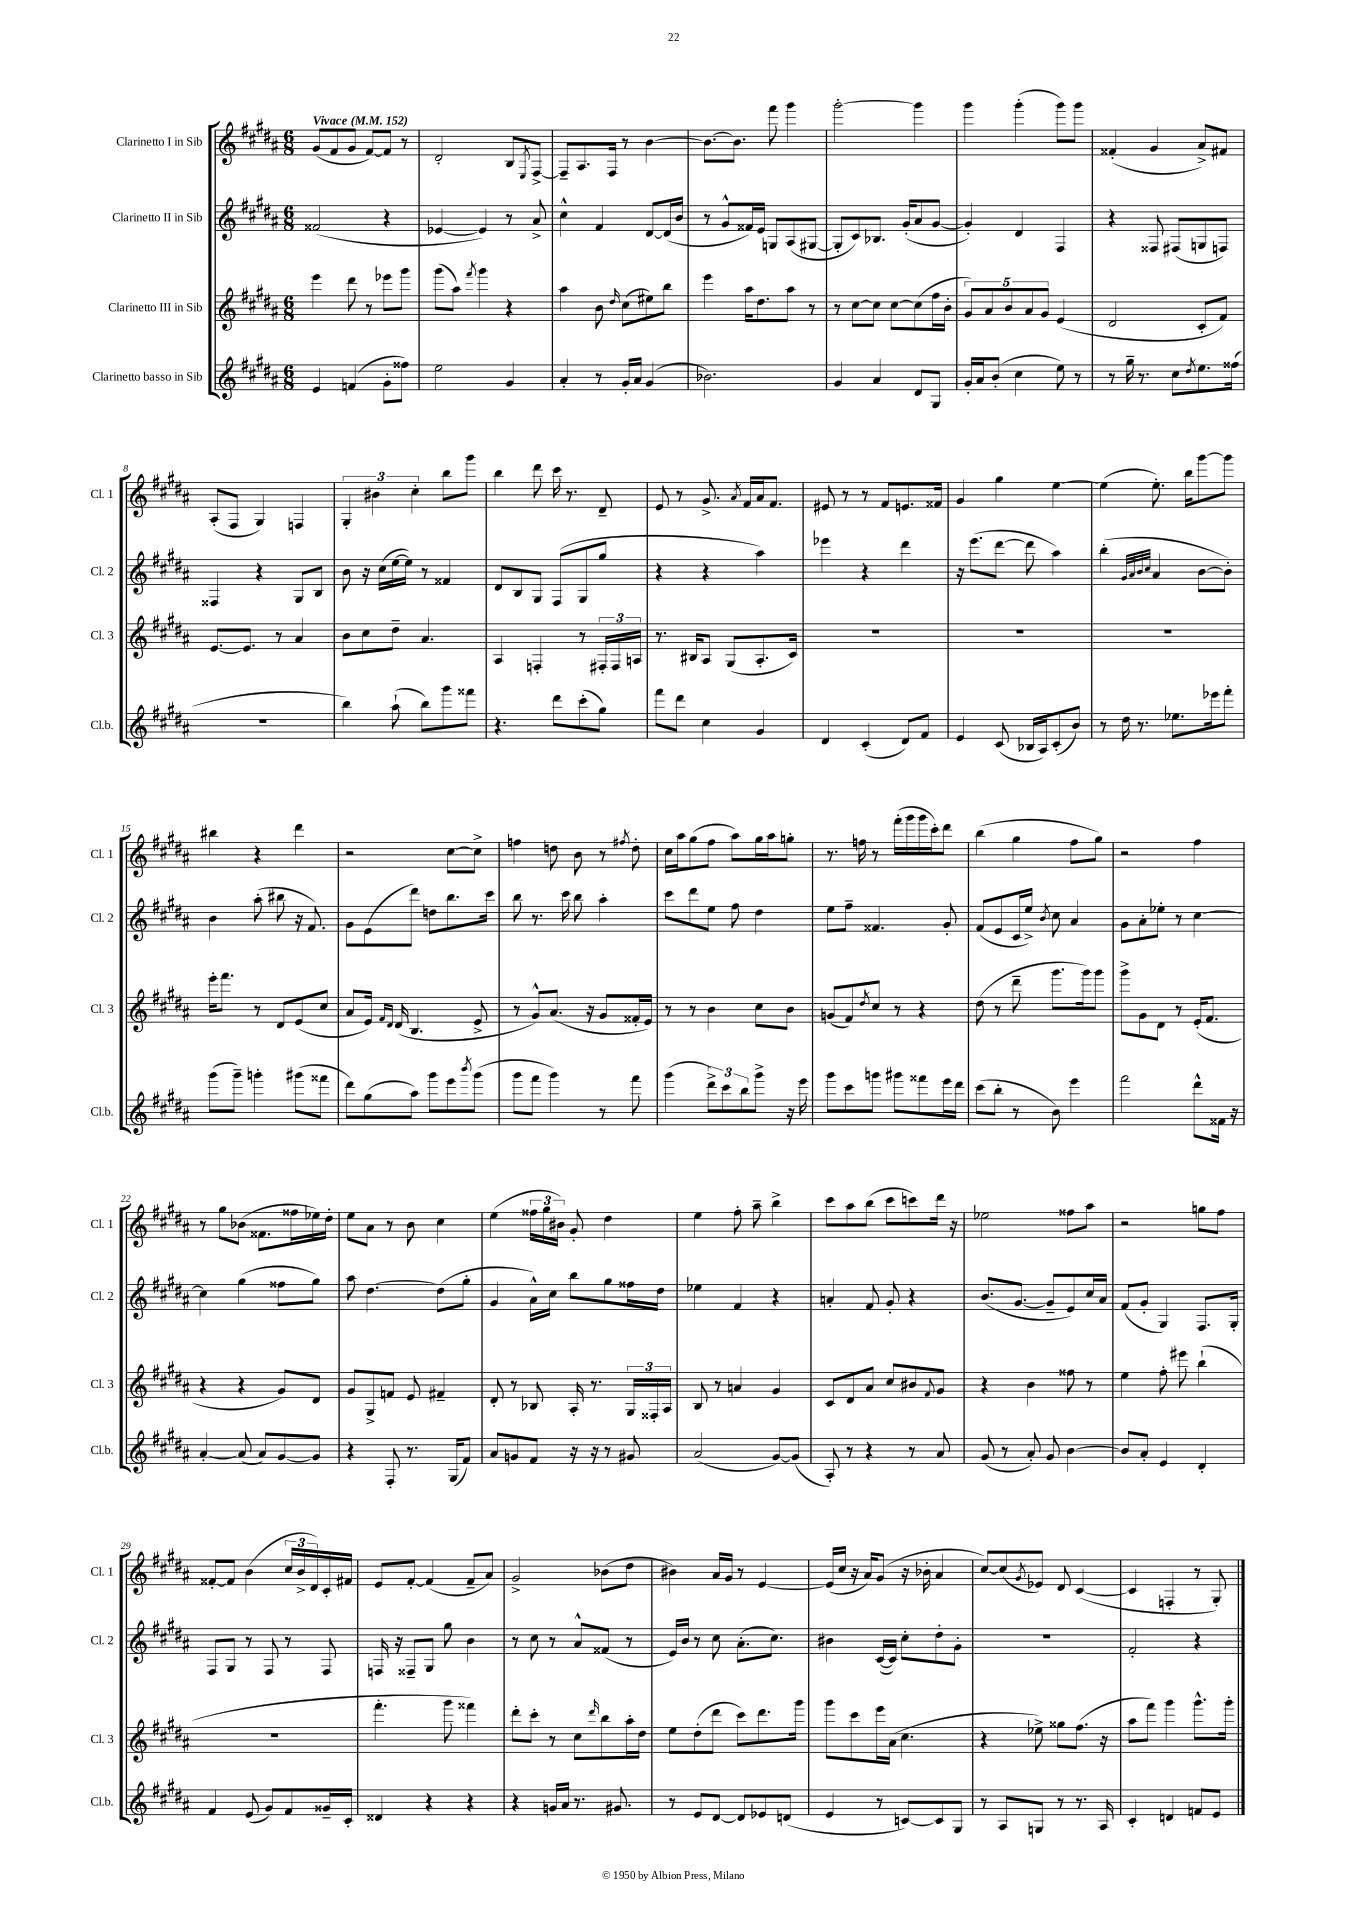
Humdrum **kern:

**kern	**kern	**kern	**kern
*staff4	*staff3	*staff2	*staff1
*clefG2	*clefG2	*clefG2	*clefG2
*k[f#c#g#d#a#]	*k[f#c#g#d#a#]	*k[f#c#g#d#a#]	*k[f#c#g#d#a#]
*M6/8	*M6/8	*M6/8	*M6/8
*MM152	*MM152	*MM152	*MM152
4e/	4eee\	(2f##/	(8g#/L
.	.	.	8f#/
(4f/	8ddd#\	.	8g#/J
.	8r	.	[8f#/L)
8g#'\L	8eee-\L	4r	8f#/]J
8ff##\J)	8ggg#\J	.	8r
=	=	=	=
2ee\	(8ggg#\L	[4e-/	2d#'/
.	8aa#\J)	.	.
.	8qfff#/	.	.
.	4ggg#\	4e-/])	.
4g#/	4r	8r	8B/L
.	.	.	8qE/
.	.	8a#^/	[8F#^/J
=	=	=	=
4a#'/	4aa#\	4cc#^^\	8F#~/]L
.	.	.	8.A#/
8r	8b\	4f#/	.
.	.	.	16F#/Jk
.	16qqdd#/	.	.
16g#'/LL	(8cc#\L	.	8r
16a#/JJ	.	.	.
(4g#/	8ee#\)	[8d#/L	[4b\
.	8bb\J	(16d#/]L	.
.	.	16b/JJ	.
=	=	=	=
2.b-\)	4eee\	8r	8.b\_L
.	.	8g#^^/L	.
.	.	.	8.b\]J
.	16aa#\LK	16f##/L)	.
.	8.dd#\	16e/JJ	.
.	.	8G/L	8fff#\
.	8aa#\J	(8A#/	4ggg#\
.	8r	[8G#/J	.
=	=	=	=
4g#/	8r	8G#'/]L	[2ggg#'\
.	[8cc#\L	8c#/)	.
4a#/	8cc#\]J	8.B-/J	.
.	[8cc#\L	.	.
.	.	(16g#'/LK	.
8d#/L	(8cc#\]	8a#/	4ggg#\]
8G#/J	16ff#\L	[8g#/J	.
.	16b'\JJ	.	.
=	=	=	=
16g#'/LL	10g#/L)	4g#'/])	4ggg#\
16a#/J	.	.	.
.	10a#/	.	.
(8b'/J	.	.	.
.	10b/	.	.
4cc#\	.	4d#/	(4ggg#'\
.	10a#/	.	.
.	10g#/J	.	.
8ee\)	(4e/	4F#/	8ggg#\L)
8r	.	.	8ggg#\J
=	=	=	=
8r	2d#/	4r	(4f##'/
16gg#~\	.	.	.
8.r	.	.	.
.	.	8F##/	4g#/
8cc#\L	.	(8F#/L	.
8qdd#/	.	.	.
8.ee\	8c#'/L	8G/	8a#^/L)
.	8f#/J)	8F/J)	8f#/J
(16ff##\Jk	.	.	.
=	=	=	=
2.r	[8.e/L	4F##/	(8A#'/L
.	.	.	8F#/J
.	8.e/]J	.	.
.	.	4r	4G#/)
.	8r	.	.
.	4a#/	8G#/L	4F/
.	.	8B/J	.
=	=	=	=
4bb\)	8b\L	8b\	6G#'/
.	8cc#\	16r	.
.	.	.	6b#\
.	.	(16cc#\LL	.
(8aa#`\	8dd#~\J	[16ee\	.
.	.	16ee\]JJ)	.
.	.	.	6cc#'\
8bb\L)	4.a#/	8r	.
8ggg#\	.	4f##/	8bb\L
8fff##\J	.	.	8ggg#\J
=	=	=	=
4.r	4A#/	8d#/L	4bb\
.	.	8B/	.
.	4F'/	8G#/J	8ddd#\
8ddd#\L	.	(8F#/L	16ccc#\
.	.	.	8.r
(8ccc#'\	8r	8G#/	.
8gg#\J)	24F#'/LL	8gg#/J	8d#~/
.	24F#/	.	.
.	24A/JJ	.	.
=	=	=	=
8fff#\L	8.r	4r	8e/
8ddd#\J	.	.	8r
.	16B#/LK	.	.
4cc#\	8A#/J	4r	8.g#^/
.	(8G#/L	.	.
.	.	.	8qa#/
.	.	.	16f#/LL
4g#/	8.A#'/	4aa#\)	16a#/J
.	.	.	8.f#/J
.	16c#/Jk)	.	.
=	=	=	=
4d#/	2.r	4eee-\	8e#/
.	.	.	8r
(4c#'/	.	4r	8r
.	.	.	8f#/L
8d#/L)	.	4ddd#\	8.e/
8f#/J	.	.	.
.	.	.	16f##/Jk
=	=	=	=
4e/	2.r	16r	4g#/
.	.	(8.eee\L	.
(8c#/	.	[8ddd#\J	4gg#\
16B-/LL	.	8ddd#\]	.
16A#/J)	.	.	.
(8c#'/	.	4aa#\)	[4ee\
8b/J)	.	.	.
=	=	=	=
8r	2.r	(4bb'\	(4ee\]
16dd#\	.	.	.
8.r	.	.	.
.	.	32qqg#/LLL	.
.	.	32qqa#/	.
.	.	32qqb/	.
.	.	32qqcc#/JJJ	.
.	.	4a#/	8.ee'\)
8.ee-\L	.	.	.
.	.	.	16bb\LK
.	.	[8b\L	[8ggg#\
16eee-\k	.	.	.
8fff#'\J	.	8b'\]J)	8ggg#\]J
=	=	=	=
(8ggg#\L	16eee'\LK	4b\	4bb#\
.	8.fff#\J	.	.
8ggg#~\J)	.	.	.
4ggg'\	8r	(8aa#'\	4r
.	8d#/L	8bb#\	.
(8ggg#\L	(8e/	16r	4ddd#\
.	.	8.f#/)	.
8fff##\J	8cc#/J	.	.
=	=	=	=
8ddd#\L)	8a#/L	8g#\L	2r
(8gg#\	16e/Jk)	(8e\	.
.	16qqf#/LL	.	.
.	16qqd#/JJ	.	.
.	(16d#/	.	.
8aa#\J)	4.B/	8ddd#\J)	.
8ggg#\L	.	8dd\L	.
8eee\	.	8.bb\	[8cc#\L
8qbbb/	.	.	.
(8ggg#\J	8e^/	.	8cc#^\]J
.	.	16ccc#\Jk	.
=	=	=	=
8ggg#\L	8r	8bb\	4ff\
8fff#\J	8g#^^/L)	8.r	.
4ggg#\)	(8.a#/J	.	8dd\
.	.	16ccc#\	.
.	.	8bb\	8b\
.	16r	.	.
8r	8g#/L	4aa#'\	8r
.	.	.	8qff#/
8fff#\	16f##'/L	.	8dd'\
.	16e/JJ)	.	.
=	=	=	=
(4ggg#\	8r	8ccc#\L	16cc#\LL
.	.	.	16aa#\J
.	8r	8ddd#\	(8gg#\
12ddd#^\L)	4b\	8ee\J	8ff#\J
12ccc#\	.	.	.
.	.	8ff#\	8aa#\L)
12bb\	.	.	.
8ggg#^\J	8cc#\L	4dd#\	16gg#\L
.	.	.	16aa#\J
16r	8b\J	.	8gg'\J
16eee\	.	.	.
=	=	=	=
8ggg#\L	(8g/L	8ee\L	8.r
8ccc#\	8f#/)	8ff#~\J	.
.	.	.	16ff\
.	8qdd#/	.	.
8ggg\J	8cc#/J	4.f##/	8r
8ggg#\L	8r	.	(16fff#'\LL
.	.	.	16ggg#\
8fff##\	4r	.	16ggg#\
.	.	.	16ccc#'\J)
16eee\L	.	8g#'/	8ddd#\J
16ddd#\JJ	.	.	.
=	=	=	=
(8ccc#\L	(8dd#\	(8f#/L	(4bb\
8bb'\J	8r	8e/	.
8r	8ddd#~\	16c#/L	4gg#\
.	.	16ee^/JJ)	.
.	.	8qb/	.
8b\)	8.ggg#\L	8cc#\	.
4eee\	.	4a#/	8ff#\L
.	16ggg#\k)	.	.
.	8ggg#\J	.	8gg#\J)
=	=	=	=
2fff#\	8ggg#^\L	8g#\L	2r
.	8g#\	8a#'\	.
.	8d#\J	8ee-'\J	.
.	8r	8r	.
8ddd#^^\L	(16e'/LK	[4cc#\	4ff#\
.	8.f#/J	.	.
16f##\Jk	.	.	.
16r	.	.	.
=	=	=	=
[4a#'/	4r	4cc#\]	8r
.	.	.	8gg#\L
(8a#/]	4r	(4gg#\	(8b-\J
8a#/L)	.	.	8.f##\L
[8g#/	8g#/L)	8ff##\L	.
.	.	.	16ff##\L
8g#/]J	8d#/J	8gg#\J)	16ee-\)
.	.	.	16dd#'\JJ
=	=	=	=
4r	8g#/L	8aa#\	8ee\L
.	8G#^/	[4.dd#\	8a#\J
8F#'/	8f/J	.	8r
8.r	8e/	.	8b\
.	4f#~/	(8dd#\]L	4cc#\
(16G#/LK	.	.	.
8f#/J)	.	8gg#'\J	.
=	=	=	=
8a#/L	8d#'/	4g#/	(4ee\
8g/	8r	.	.
8f#/J	8B-/	16a#^^\LL)	24ff##\LL
.	.	.	24gg#\
.	.	16cc#\JJ	.
.	.	.	24b#\JJ)
16r	16A#'/	8bb\L	8g#'/
16r	8.r	.	.
8r	.	8gg#\	4dd#\
8g#/	24G#/LL	16ff##\L	.
.	24F##'/	.	.
.	.	16dd#\JJ	.
.	24A#/JJ	.	.
=	=	=	=
(2a#/	8B/	4ee-\	4ee\
.	8r	.	.
.	4a/	4f#/	8ff#'\
.	.	.	8aa#~\
[8g#/L)	4g#/	4r	4bb^\
(8g#/]J	.	.	.
=	=	=	=
8A#'/)	8c#/L	4a'/	8ccc#\L
8r	8d#/	.	8aa#\
4r	8a#/J	8f#/	(8bb\J
.	8cc#/L	8g#'/	8ccc#\L
8r	8b#/	4r	8ccc\)
.	8qqf#/	.	.
8a#/	8g#/J	.	16ddd#\Jk
.	.	.	16r
=	=	=	=
(8g#/	4r	(8.b/L	2ee-\
8r	.	.	.
.	.	[8.g#/J	.
8a#'/)	4b\	.	.
8g#/	.	8g#~/]L	.
[4b\	8ff##\	8e/)	8ff##\L
.	8r	16cc#/L	8aa#\J
.	.	16a#/JJ	.
=	=	=	=
8b/]L	4ee\	(8f#/L	2r
8a#'/J	.	8g#'/J	.
4e/	8ff#'\	4G#/)	.
.	8eee#\	.	.
4d#'/	(4bb`\	8.F#/L	8gg\L
.	.	.	8ff#\J
.	.	16G#'/Jk	.
=	=	=	=
4f#/	2.r	8F#/L	[8f##'/L
.	.	8G#/J	8f##/]J
(8e/	.	8r	(4b\
8g#/L)	.	8F#/	.
8f#/	.	8r	24cc#/LL
.	.	.	24b^/
.	.	.	24d#/)
16g##~/L	.	8F#/	16c#'/
16c#'/JJ	.	.	16f#/JJ
=	=	=	=
4d##/	4.fff#'\	16F/	8e/L
.	.	16r	.
.	.	8F##~/L	[8f#'/J
4r	.	8G#/J	(4f#/]
.	8ggg#\	8gg#\	.
4r	4fff##\)	4b\	8f#~/L
.	.	.	8a#/J)
=	=	=	=
4r	8ddd#'\L	8r	2g#^/
.	8ccc#'\J	8cc#\	.
16g/LL	8r	8r	.
16a#/JJ	.	.	.
8.r	8cc#\L	8a#^^/L	.
.	16qqddd#/	.	.
.	8bb\	(8f##/J	(8b-\L
8.g#/	.	.	.
.	16aa#'\L	8r	8dd#\J
.	16dd#\JJ	.	.
=	=	=	=
8r	8ee\L	16e/LL)	4b#\)
.	.	16b/JJ	.
8e/L	(8dd#'\	8r	.
[8d#/J	8ddd#\J	8cc#\	16a#/LL
.	.	.	16g#/JJ
8d#/]L	8ccc#\L)	(8.a#'\L	8r
8e-/	8.ddd#\	.	[4e/
.	.	8.cc#\J)	.
(8d/J	.	.	.
.	16ggg#\Jk	.	.
=	=	=	=
4e/	8ggg#\L	4b#\	(16e/]LL
.	.	.	16cc#/JJ
.	8ccc#\	.	16r
.	.	.	16a#/LK)
8r	16eee\L	([16c#/LL	(8g#/J
.	(16a#\JJ	16c#/]JJ)	.
[8c/L)	4.cc#\	8cc#'\L	16r
.	.	.	16b-'\
8c/]	.	8dd#'\	4a#/
8G#/J	.	8g#'\J	.
=	=	=	=
8r	4r	2.r	[8cc#/L)
8A#/L	.	.	(8cc#/]
.	.	.	8qg#/
8G/J	8ee-^\)	.	8e-/J)
8r	8gg##\L	.	8d#/
8.r	(8.ff#\J	.	([4c#/
16A#/	16r	.	.
=	=	=	=
4c#'/	8aa#\L	2f#'/	4c#/]
.	8fff#\J)	.	.
4d/	4ggg#\	.	4F'/
8f/L	8.ggg#^^\L	4r	8r
8e/J	.	.	8G#'/)
.	16ggg#'\Jk	.	.
==	==	==	==
*-	*-	*-	*-
